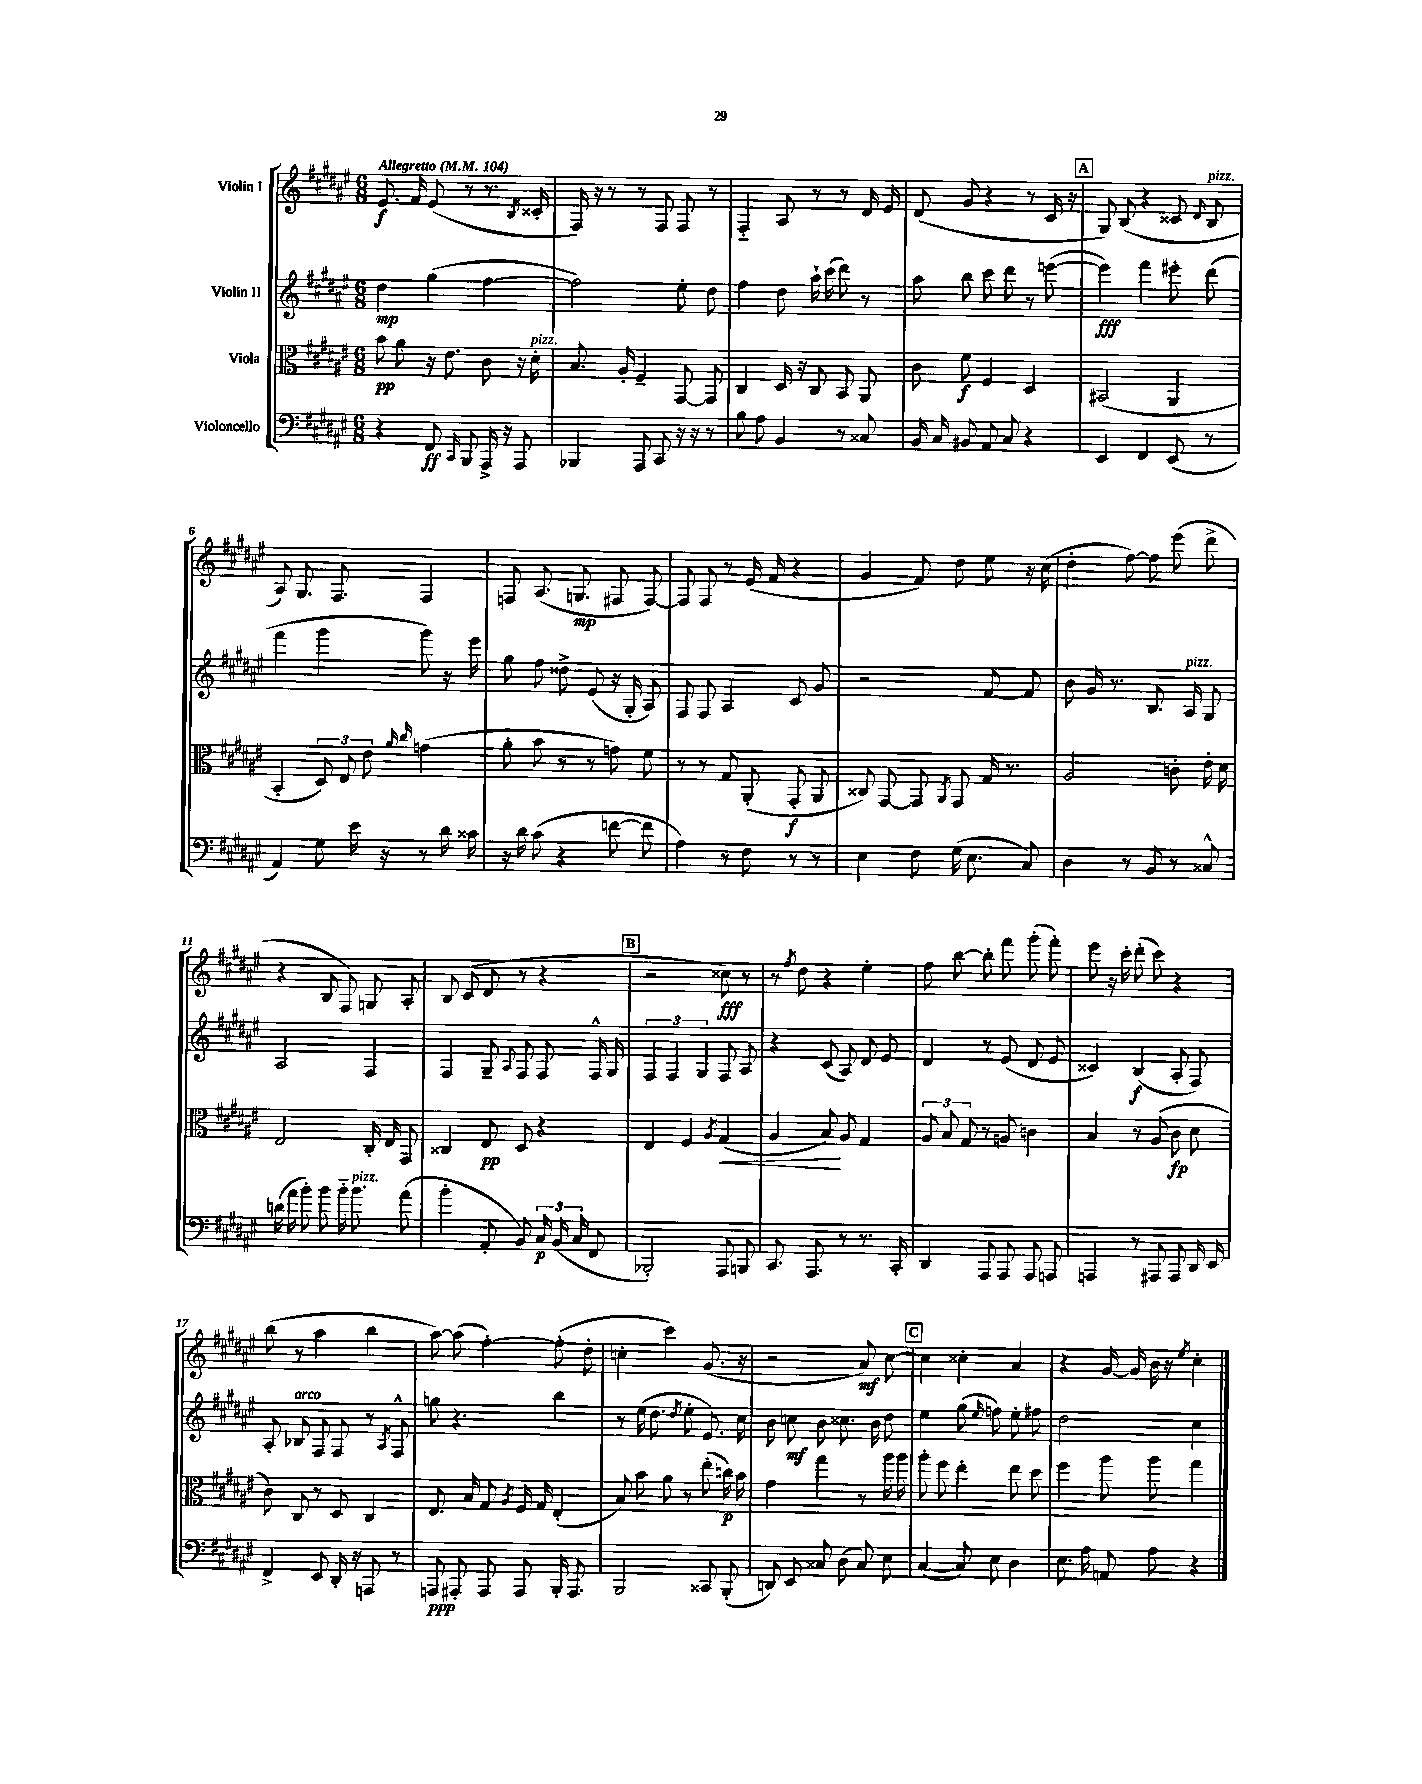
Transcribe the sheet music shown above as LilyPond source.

<<
\new StaffGroup <<
\new Staff = "s0" \with { instrumentName = "Violin I" } {
    \clef treble \key fis \major \numericTimeSignature \time 6/8 \tempo "Allegretto" 4 = 104
    \autoBeamOff eis'8.\f fis'16 eis'8( r8 r8. \acciaccatura { b8 } cisis'16-. |
    fis16) r16 r8 r8 fis8 fis8 r8 |
    fis4-_ ais8 r8 r8 dis'16 eis'16 |
    dis'8( gis'8 r4 r8 cis'16 r16 |
    \mark \markup { \box "A" } gis8) b8( r4 cisis'8 \grace { dis'16 } b8^\markup { \italic "pizz." } |
    ais8) gis8. fis8. fis4 |
    f8 ais8.( g8.\mp fis8 fis8~) |
    fis8 fis8 r8 eis'16( fis'16 r4 |
    gis'4 fis'8) dis''8 eis''8 r16 cis''16( |
    dis''4-. fis''8~) fis''8 eis'''8( dis'''8-> |
    r4 b8 fis8) g8 ais8-. |
    b8 cis'8( dis'8 r8 r4 |
    \mark \markup { \box "B" } r2 cisis''8\fff) r8 |
    r8 \acciaccatura { fis''8 } dis''8 r4 eis''4-. |
    fis''8 b''8~ b''8-. fis'''8 gis'''8-.( fis'''8-.) |
    eis'''8 r16 cis'''16-. dis'''8-.( cis'''8) r4 |
    b''8( r8 ais''4 b''4 |
    ais''8~) ais''8( fis''4~-.) fis''8-.( dis''8-. |
    c''4-. cis'''4) gis'8.( r16 |
    r2 ais'8\mf) cis''8~ |
    \mark \markup { \box "C" } cis''4 cisis''4-. ais'4 |
    r4 gis'16~ gis'16 b'16 r16 \acciaccatura { eis''8 } cis''4-. \bar "|." |
}
\new Staff = "s1" \with { instrumentName = "Violin II" } {
    \clef treble \key fis \major \numericTimeSignature \time 6/8
    \autoBeamOff dis''4\mp gis''4( fis''4~ |
    fis''2) eis''8-. dis''8 |
    fis''4 dis''8 ais''16-! cis'''16( dis'''8) r8 |
    ais''8 b''8 cis'''8 dis'''8 r8 e'''8~( |
    \mark \markup { \box "A" } e'''4\fff) fis'''4 eis'''8-. dis'''8( |
    fis'''4 gis'''4 gis'''8) r16 eis'''16 |
    gis''8 fis''8 disis''8-> eis'8( r16 gis16-. ais8) |
    fis8 fis8 ais4 cis'8 gis'8 |
    r2 fis'8~ fis'8 |
    b'8 gis'16 r8. b8. ais16^\markup { \italic "pizz." } gis8 |
    ais2 fis4 |
    fis4 gis8-- \appoggiatura { ais8 } fis8 fis8 fis16-^ gis16 |
    \mark \markup { \box "B" } \tuplet 3/2 { fis4 fis4 gis4 } fis8 ais8 |
    r4 cis'8( ais8) dis'8 eis'8 |
    dis'4 r8 eis'8( dis'8 eis'8 |
    cisis'4) b4\f( ais8-. fis8) |
    ais8-. bes8^\markup { \italic "arco" } fis8 fis8 r8 \acciaccatura { ais8 } fis8-^ |
    g''8 r4. b''4 |
    r8 eis''16( dis''8. \acciaccatura { dis''8 } eis''8-. eis'8.) cis''16 |
    b'8 c''8\mf b'8 cisis''8. b'16 dis''8 |
    \mark \markup { \box "C" } eis''4 gis''8( \grace { eis''16 } f''8) eis''8-. fis''8 |
    dis''2 cis''4 \bar "|." |
}
\new Staff = "s2" \with { instrumentName = "Viola" } {
    \clef alto \key fis \major \numericTimeSignature \time 6/8
    \autoBeamOff b'8\pp ais'8 r16 eis'8. cis'8 r16 dis'16-.^\markup { \italic "pizz." } |
    b8. ais16-. fis4-- gis,8~ gis,8 |
    cis4 dis16 r16 cis8 b,8 ais,8 |
    cis'8 fis'8\f fis4 dis4 |
    \mark \markup { \box "A" } bis,2( ais,4 |
    b,4-. \tuplet 3/2 { dis8) eis8 eis'8 } \grace { ais'16 cis''16 } g'4( |
    ais'8-. b'8 r8 r8 g'8) fis'8 |
    r8 r8 gis8 ais,8-.( gis,8-.\f ais,8 |
    cisis8) gis,8~ gis,8 \acciaccatura { ais,8 } gis,8 gis16 r8. |
    ais2 c'8-. eis'16-. dis'16 |
    eis2 cis16-. eis16 gis,8 |
    cisis4 eis8\pp dis8 r4 |
    \mark \markup { \box "B" } eis4 fis4 \acciaccatura { ais8 } gis4\<( |
    ais4 b8\!) ais8 gis4 |
    \tuplet 3/2 { ais8 b8 gis8 } r8 a8 c'4 |
    b4 r8 ais8( cis'8\fp dis'8 |
    cis'8) cis8 r8 dis8 cis4 |
    eis8. b16 gis8 \acciaccatura { ais8 } fis16 gis16 eis4-.( |
    b8) b'8 ais'8 r8 eis''8-.( c''16\p) b'16 |
    gis'4 gis''4 r8 ais''16 ais''16 |
    \mark \markup { \box "C" } ais''8-. fis''8 eis''4-. eis''8 dis''8 |
    fis''4 ais''8 ais''8 gis''4 \bar "|." |
}
\new Staff = "s3" \with { instrumentName = "Violoncello" } {
    \clef bass \key fis \major \numericTimeSignature \time 6/8
    \autoBeamOff r4 fis,8\ff \grace { cis,16 } b,,8 ais,,16-> r16 ais,,8 |
    bes,,4 ais,,8 cis,8 r16 r16 r8 |
    b8 ais8 b,4 r8 cisis8 |
    b,16 cis16 bis,8 ais,8 cis8 r4 |
    \mark \markup { \box "A" } eis,4 fis,4 eis,8( r8 |
    ais,4) gis8 eis'16 r16 r8 dis'16 cisis'16 |
    r16 dis'16 cis'8( r4 f'8~ f'8 |
    ais4) r8 fis8 r8 r8 |
    eis4 fis8 gis16( eis8. cis8) |
    dis4 r8 b,8 r8 cisis8-^ |
    d'16( ais'16 b'8-.) b'8 b'16-_ b'8.^\markup { \italic "pizz." } ais'8( |
    b'4-. ais,8-. b,8) \tuplet 3/2 { cis16\p b,16( cis16 } fis,8 |
    \mark \markup { \box "B" } bes,,2-.) ais,,8 b,,8 |
    cis,8. ais,,8. r8 r8. cis,16-. |
    dis,4 ais,,8 ais,,8 ais,,8 a,,8 |
    a,,4 r8 ais,,8 ais,,8 dis,16 eis,16 |
    fis,4-> eis,8 dis,16-. r16 a,,8 r8 |
    a,,8\ppp ais,,8-. ais,,8 ais,,8 b,,16-. ais,,8. |
    b,,2 cisis,8 b,,8-.( |
    d,8) eis,8 cisis8 dis8( cisis8) eis8 |
    \mark \markup { \box "C" } cis4~( cis8) eis8 dis4 |
    eis8. ais16 a,8 ais8 r4 \bar "|." |
}
>>
>>
